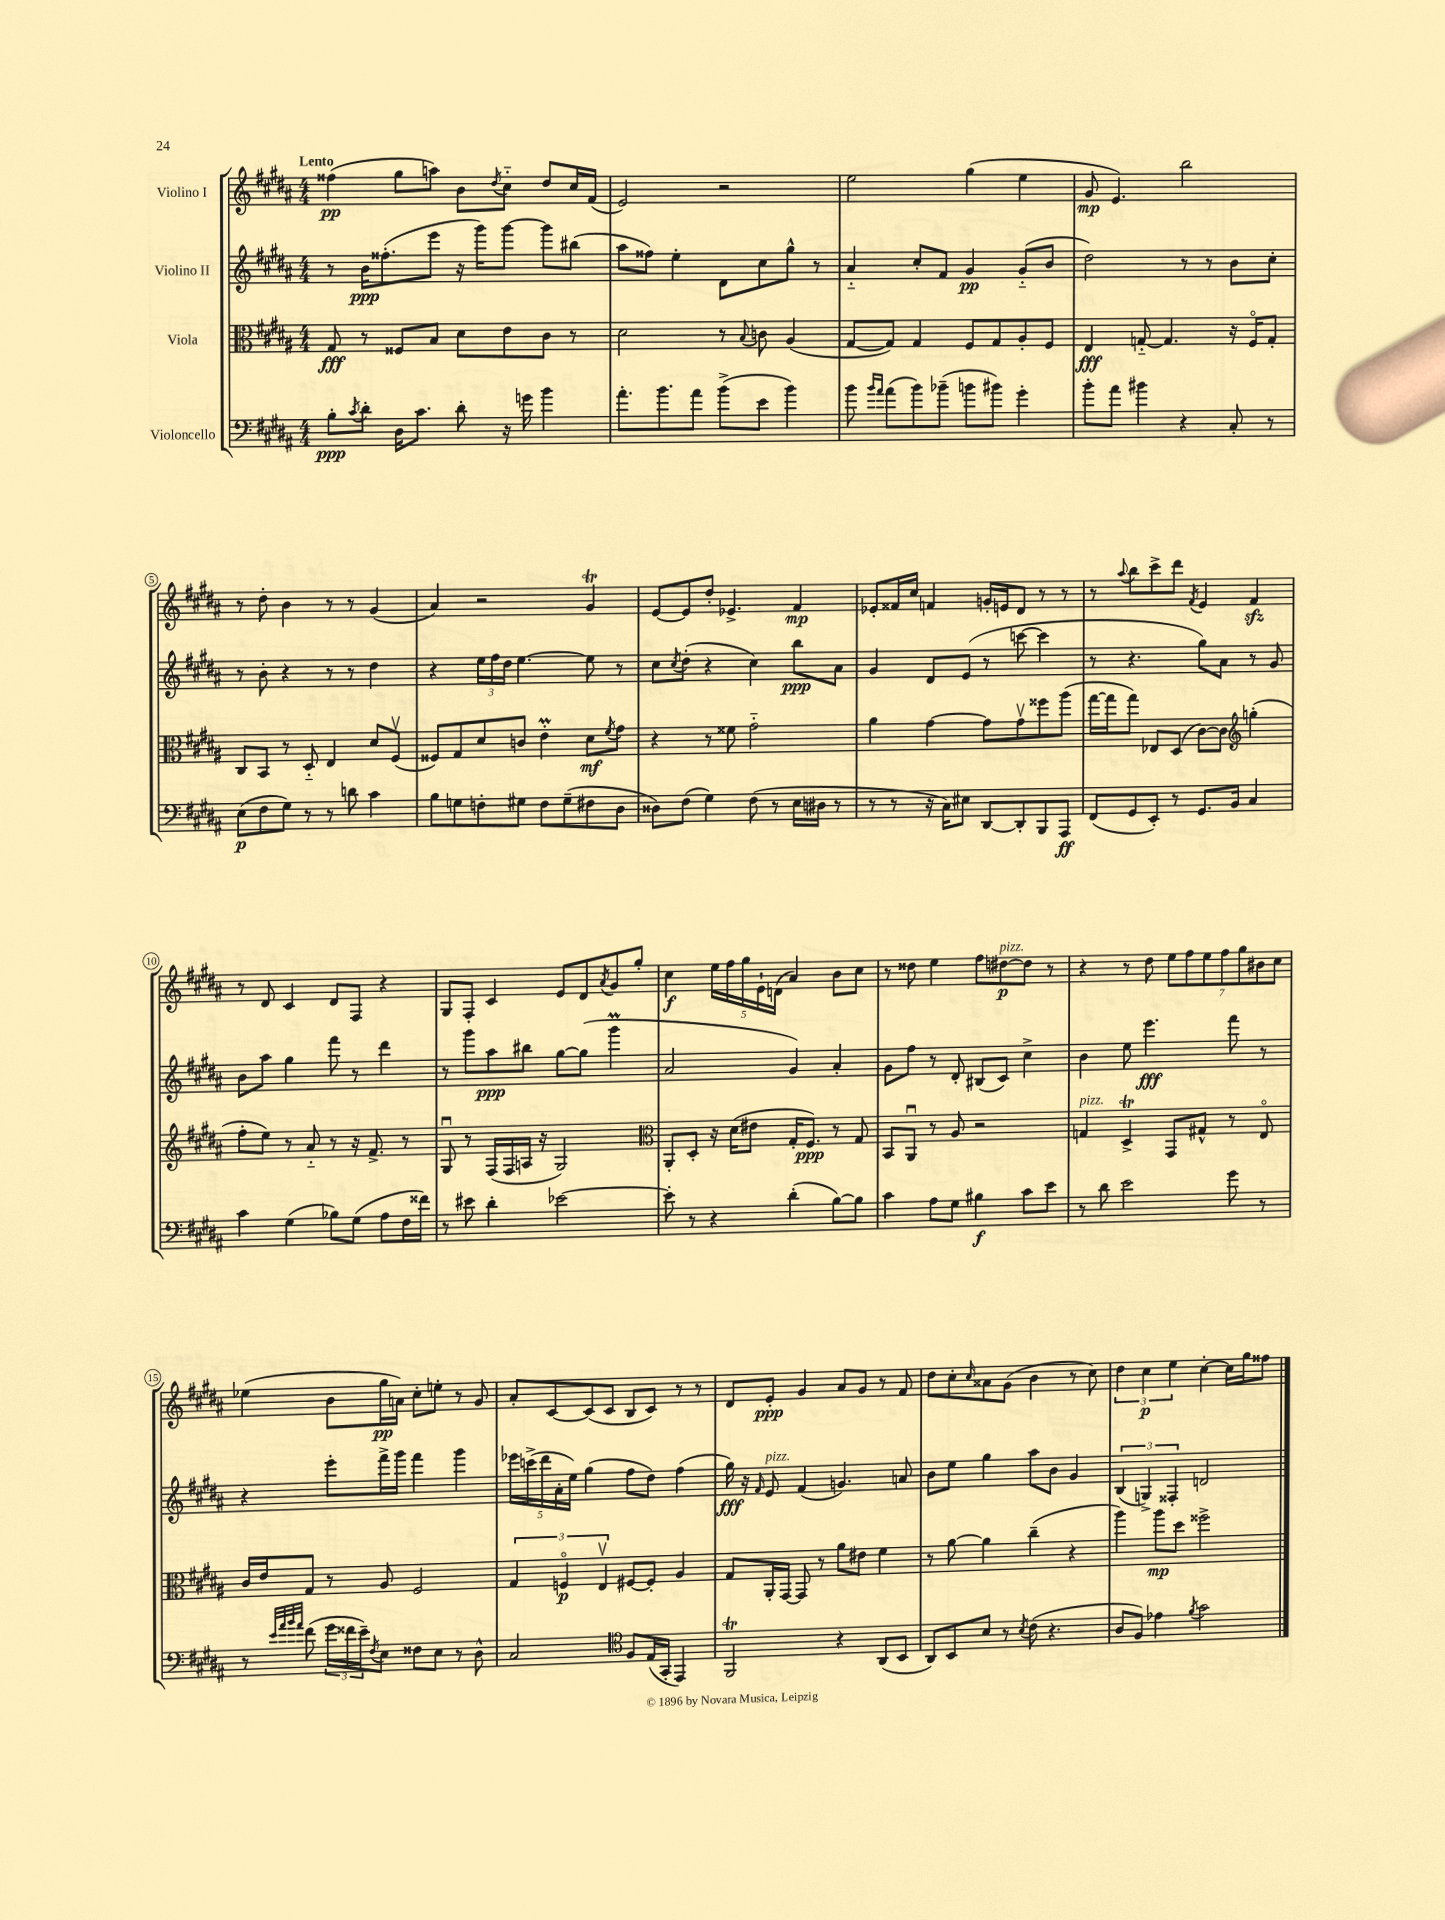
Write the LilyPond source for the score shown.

<<
\new StaffGroup <<
\new Staff = "s0" \with { instrumentName = "Violino I" } {
    \clef treble \key b \major \numericTimeSignature \time 4/4 \tempo "Lento"
    fisis''4\pp( gis''8 a''8) b'8 \acciaccatura { dis''8 } cis''8-_ dis''8 cis''16 fis'16( |
    e'2) r2 |
    e''2 gis''4( e''4 |
    gis'8\mp e'4.) b''2 |
    r8 dis''8-. b'4 r8 r8 gis'4( |
    ais'4) r2 gis'4\trill |
    e'8~ e'8 dis''8-. ees'4.-> fis'4\mp |
    ees'8-. fisis'16 cis''16 f'4 g'16-. e'16 dis'8 r8 r8 |
    r8 \appoggiatura { ais''8 } b''8 cis'''8-> dis'''8 \acciaccatura { fis'8 } e'4 fis'4\sfz |
    r8 dis'8 cis'4 dis'8 fis8 r4 |
    gis8 fis8-. cis'4 e'8 dis'8 \acciaccatura { ais'8 } gis'8 gis''8-. |
    cis''4\f \tuplet 5/4 { e''16 fis''16 gis''16 e'16-! d'16( } ais'4) b'8 cis''8 |
    r8 disis''8 e''4 fis''8 dis''8~\p^\markup { \italic "pizz." } dis''8 r8 |
    r4 r8 dis''8 \tuplet 7/4 { e''8 fis''8 e''8 fis''8 gis''8 bis'8 cis''8 } |
    ees''4( b'8 gis''16\pp a'16) cis''8-. e''8-. r8 gis'8 |
    ais'8-. cis'8~ cis'8( cis'8 b8 cis'8) r8 r8 |
    dis'8 e'8-.\ppp gis'4 ais'8 gis'8 r8 fis'8 |
    dis''8 cis''8-. \grace { cis''16 } aisis'8 gis'8( b'4 r8 cis''8) |
    \tuplet 3/2 { dis''4 cis''4\p e''4 } cis''4~-. cis''16 gis''16 fisis''8 \bar "|." |
}
\new Staff = "s1" \with { instrumentName = "Violino II" } {
    \clef treble \key b \major \numericTimeSignature \time 4/4
    r8 b'16\ppp fisis''8.-.( e'''8 r16 gis'''16) gis'''8~ gis'''8 bis''8( |
    ais''8 fisis''8) e''4-. dis'8 cis''8 gis''8-^ r8 |
    ais'4-_ cis''8-. fis'8 gis'4\pp gis'8-_( b'8 |
    dis''2) r8 r8 b'8 cis''8-. |
    r8 b'8-. r4 r8 r8 dis''4 |
    r4 \tuplet 3/2 { e''16 fis''16 dis''16 } e''4.~ e''8 r8 |
    cis''8 \acciaccatura { cis''8 } dis''8-.( r4 cis''4) b''8\ppp ais'8 |
    gis'4 dis'8 e'8( r8 c'''8~ c'''4 |
    r8 r4. gis''8) ais'8 r8 gis'8 |
    b'8 ais''8 gis''4 fis'''8 r8 dis'''4 |
    r8 gis'''8 ais''8\ppp bis''8 gis''8~ gis''8( gis'''4\prall |
    ais'2 gis'4) ais'4-. |
    gis'8 fis''8 r8 dis'8-. bis8( cis'8) cis''4-> |
    b'4 e''8 e'''4.\fff fis'''8 r8 |
    r4 e'''8-. fis'''16-> gis'''16 fis'''4 gis'''4 |
    \tuplet 5/4 { ees'''16 c'''16->( dis'''16 ais'16-. e''16) } gis''4( fis''8 dis''8) fis''4( |
    gis''16\fff) r16 \grace { fis'16 } e'8^\markup { \italic "pizz." } fis'4( g'4.) a'8 |
    b'8 e''8 gis''4 ais''8 b'8 gis'4 |
    \tuplet 3/2 { b4( g4->) fisis4-. } d'2 \bar "|." |
}
\new Staff = "s2" \with { instrumentName = "Viola" } {
    \clef alto \key b \major \numericTimeSignature \time 4/4
    gis8\fff r8 fisis8 b8 dis'8 e'8 cis'8 r8 |
    dis'2 r8 \appoggiatura { b8 } c'8 ais4( |
    gis8~ gis8) gis4 fis8 gis8 ais8-. fis8 |
    e4\fff g8~-_ g4. r16 fis16\flageolet g8-. |
    cis8 b,8 r8 dis8-_ e4 dis'8 fis8\upbow( |
    fisis8) gis8 dis'8 c'8 e'4-.\prall dis'8\mf \acciaccatura { fis'8 } gis'8 |
    r4 r8 fisis'8 gis'2-_ |
    ais'4 gis'4~ gis'8 gis'8\upbow fisis''8 ais''8( |
    gis''16~ gis''16 gis''8) ees8 dis8( cis'8~) cis'8 \clef treble g''4-.( |
    fis''8-. e''8) r8 ais'8-_ r8 r16 fis'8.-> r8 |
    gis8\downbow r8 fis16( fis16 a16 r16 gis2) |
    \clef alto ais,8-. dis8-. r16 dis'16( eis'8 gis16-. fis8.\ppp) r8 gis8 |
    b,8 ais,8\downbow r8 ais8 r2 |
    g4^\markup { \italic "pizz." } dis4->\trill gis,8 gis8-^ r8 e8\flageolet |
    cis'16 e'16 gis8 r8 ais8 fis2 |
    \tuplet 3/2 { gis4 f4\flageolet\p e4\upbow } fis8~ fis8-. ais4 |
    gis8 ais,16-. gis,16~ gis,8 r8 ais'8 eis'8 fis'4 |
    r8 ais'8~ ais'4 cis''4--( r4 |
    ais''4) ais''8\mp dis''8 fisis''2-> \bar "|." |
}
\new Staff = "s3" \with { instrumentName = "Violoncello" } {
    \clef bass \key b \major \numericTimeSignature \time 4/4
    b8-.\ppp \acciaccatura { cis'8 } dis'8-. dis16 cis'8. dis'8-. r16 g'16 b'4 |
    ais'8.-. b'8. ais'8 b'8->( e'8 b'4) |
    b'8 \grace { b'16 ais'16 } ais'8( b'8) bes'8--( b'8 bis'8) gis'4-. |
    b'8-. ais'8 bis'4 r4 cis8-. r8 |
    e8\p( fis8 gis8) r8 r8 d'8 cis'4 |
    b8 g8 f8-. gis8 f8 gis8--( fis8 dis8 |
    disis8) fis8( gis4) fis8( r8 e16 dis16 r8 |
    r8 r8 r16 cis16) eis8 dis,8~ dis,8-. b,,8 ais,,8\ff |
    fis,8( gis,8 e,8-.) r8 gis,8. b,16 cis4 |
    cis'4 gis4( bes8) gis8( ais8 fis16 fisis'16) |
    r8 eis'8 dis'4-. ees'2~ |
    ees'8-. r8 r4 dis'4-.( b8~) b8 |
    cis'4 ais8 gis8 bis4\f cis'8 e'8 |
    r8 dis'8 e'2 gis'8 r8 |
    r8 \grace { e'32 ais'32 b'32 ais'32 } fis'8( \tuplet 3/2 { gis'16 fisis'16 e'16--) } \acciaccatura { fis8 } e8 fisis8 e8 r8 dis8-^ |
    cis2 \clef tenor fis8 e16( gis,16-. e,4) |
    fis,2\trill r4 ais,8( b,8 |
    ais,8) b,8 b8 r8 \acciaccatura { b8 } cis'8( r4. |
    ais8 fis8) ees'4 \acciaccatura { fis'8 } gis'2 \bar "|." |
}
>>
>>
\layout { \context { \Score \override BarNumber.stencil = #(make-stencil-circler 0.1 0.3 ly:text-interface::print) } }
